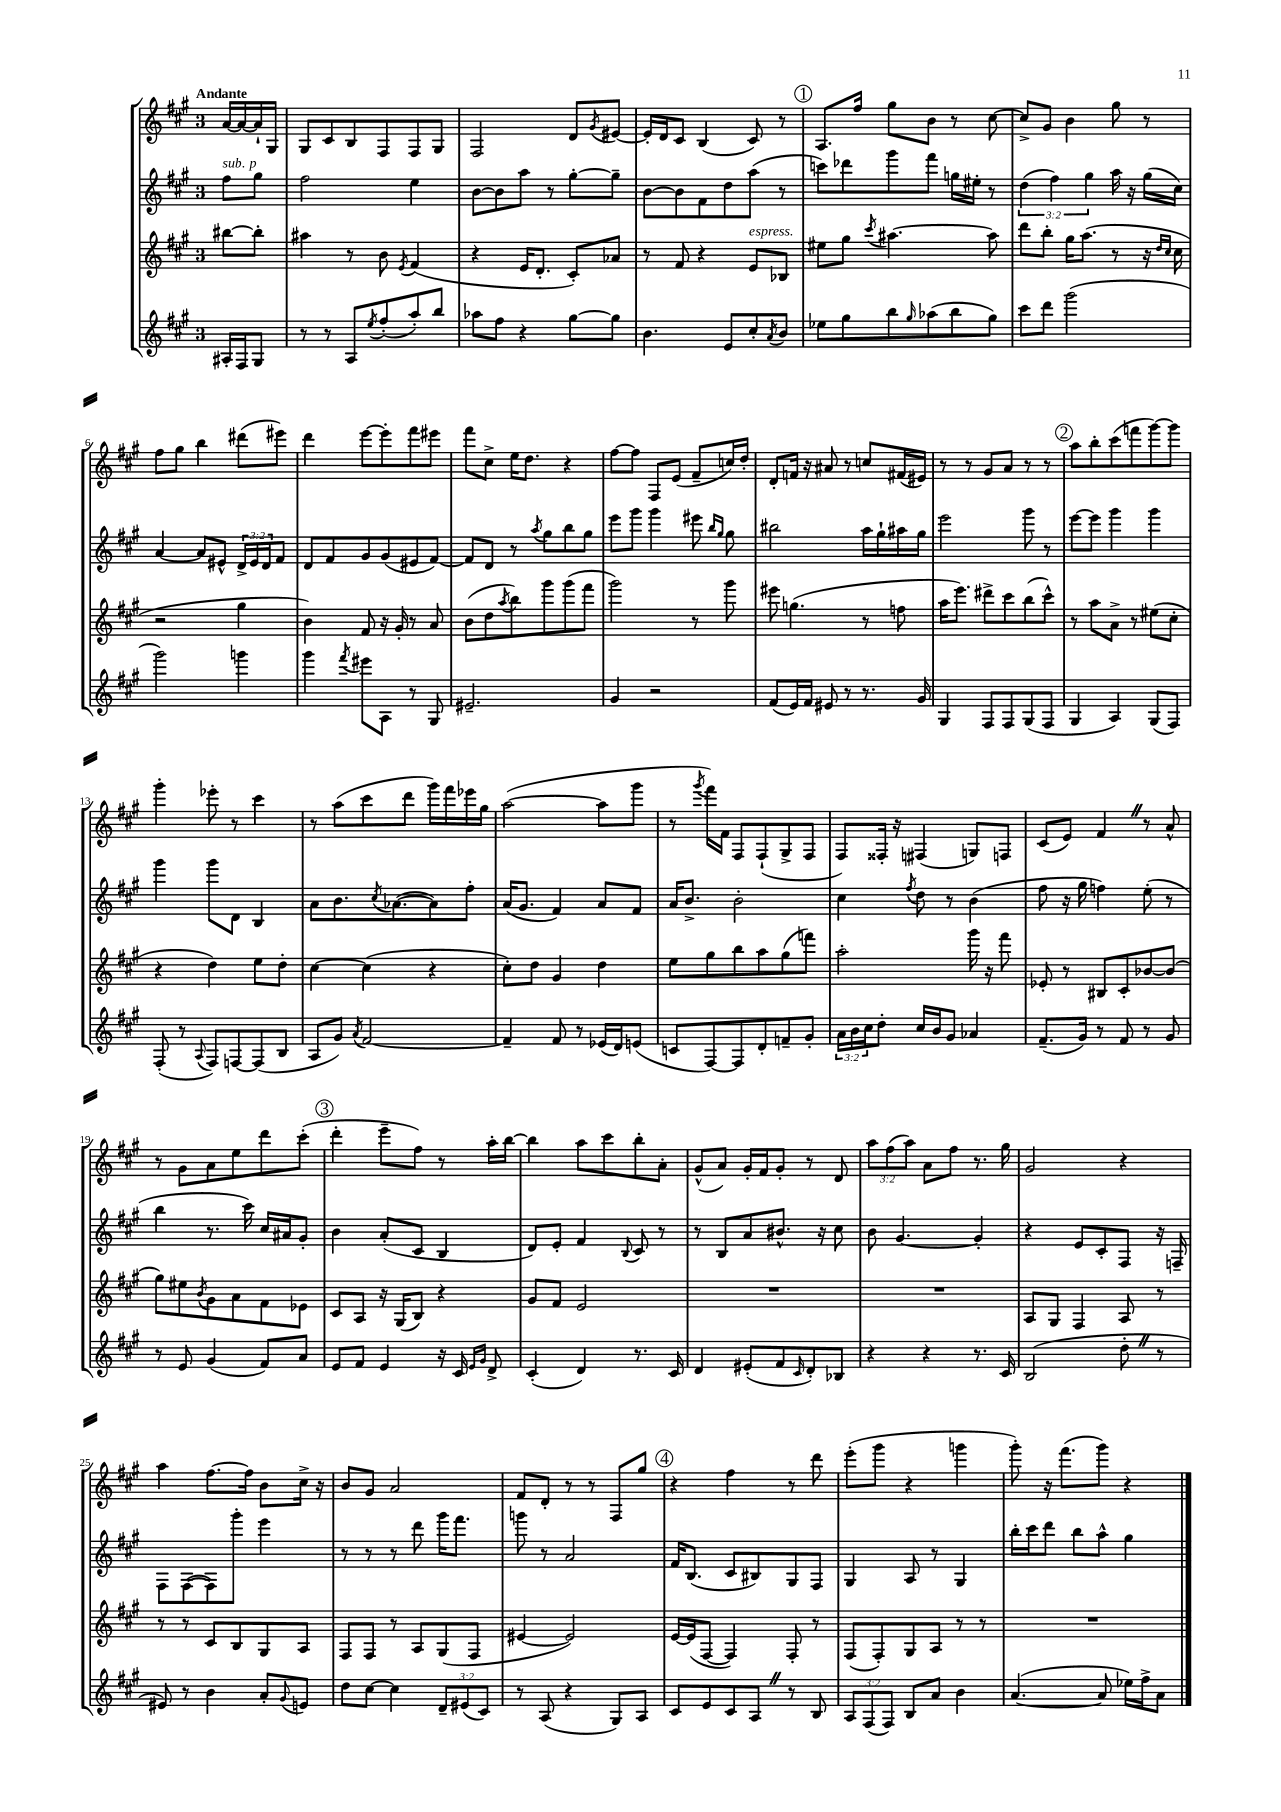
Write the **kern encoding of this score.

**kern	**kern	**kern	**kern
*part4	*part3	*part2	*part1
*staff4	*staff3	*staff2	*staff1
*clefG2	*clefG2	*clefG2	*clefG2
*k[f#c#g#]	*k[f#c#g#]	*k[f#c#g#]	*k[f#c#g#]
*M3/4	*M3/4	*M3/4	*M3/4
=	=	=	=
!	!	!	!LO:TX:a:B:t=Andante
!	!	!LO:TX:a:i:t=sub. p	!
16A#X'/LL	[8bb#X\L	8ff#\L	[16a/LL
16F#/J	.	.	16a/_
8G#/J	8bb#'\J]	8gg#\J	16a`/]
.	.	.	16G#/JJ
=1	=1	=1	=1
8r	4aa#X\	2ff#\	8G#/L
8r	.	.	8c#/
8A/L	8r	.	8B/
8qee/	.	.	.
(8ff#'/	8b\	.	8F#/
.	8qe/	.	.
8aa'/)	(4f#/	4ee\	8F#/
8bb/J	.	.	8G#/J
=2	=2	=2	=2
8aa-X\L	4r	[8b\L	2F#/
8ff#\J	.	8b\]	.
4r	16e/KL	8aa\J	.
.	8.d'/J	.	.
.	.	8r	.
[8gg#\L	8c#'/L)	[8gg#'\L	8d/L
.	.	.	8qg#/
8gg#\J]	8a-X/J	8gg#~\J]	[8e#X/J
=3	=3	=3	=3
4.b\	8r	[8b\L	16e#'/LL]
.	.	.	16d/J
.	8f#/	8b\]	8c#/J
.	4r	8f#\	(4B/
8e/L	.	8dd\	.
!	!LO:TX:a:i:t=espress.	!	!
8cc#'/	8e/L	(8aa\J	8c#/)
8qa/	.	.	.
8b/J	8B-X/J	8r	8r
!!LO:REH:place=s1:t=1
=4	=4	=4	=4
8ee-X\L	8ee#X\L	8cccn\L)	8.A/L
8gg#\	8gg#\J	8ddd-X\	.
.	.	.	16ff#/Jk
.	8qccc#/	.	.
8bb\	[4.aa#X\	8ggg#\	8gg#\L
16qqgg#/	.	.	.
(8aa-X\	.	8fff#\J	8b\J
8bb\	.	16ggn\LL	8r
.	.	16ee#X'\JJ	.
8gg#\J)	8aa#\]	8r	[8cc#\
=5	=5	=5	=5
8ccc#\L	8ddd\L	(6dd\	8cc#^/L]
8ddd\J	8bb'\J	.	8g#/J
.	.	6ff#\)	.
(2ggg#\	16gg#\KL	.	4b\
.	(8.aa\J	.	.
.	.	6gg#\	.
.	8r	16aa\	8gg#\
.	.	16r	.
.	16r	(16gg#\LL	8r
.	16qqdd/LL	.	.
.	16qqcc#/JJ	.	.
.	16cc#\	16cc#\JJ)	.
!!LO:LB:g=z
=6	=6	=6	=6
2ggg#\)	2r	[4a/	8ff#\L
.	.	.	8gg#\J
.	.	8a/L]	4bb\
.	.	8e#X^^/J	.
4gggn\	4gg#\	24d^/LL	(8ddd#X\L
.	.	24e#/	.
.	.	24d/J	.
.	.	8f#/J	8eee#X\J)
=7	=7	=7	=7
4ggg#\	4b\)	8d/L	4ddd\
.	.	8f#/	.
8qfff#/	.	.	.
8eee#X\L	8f#/	8g#/	[8eee\L
8A\J	16r	(8g#/	8eee'\]
.	16g#'/	.	.
8r	8r	8e#X/	8fff#\
8G#/	8a/	[8f#/J)	8eee#X\J
=8	=8	=8	=8
2.e#X~/	(8b\L	8f#/L]	8fff#\L
.	8dd\	8d/J	8cc#^\J
.	8qaa/	.	.
.	8bb\)	8r	16ee\KL
.	.	.	8.dd\J
.	.	8qaa/	.
.	8ggg#\	8gg#\L	.
.	(8ggg#\	8bb\	4r
.	8fff#\J	8gg#\J	.
=9	=9	=9	=9
4g#/	2ggg#\)	8eee\L	[8ff#\L
.	.	8ggg#\J	8ff#\J]
2r	.	4ggg#\	8F#/L
.	.	.	(8e/J
.	8r	8eee#X\	8f#~/L
.	.	16qqbb/LL	.
.	.	16qqgg#/JJ	.
.	8ggg#\	8gg#\	16ccn/L)
.	.	.	16dd'/JJ
=10	=10	=10	=10
(8f#/L	8eee#X\	2bb#X\	8d'/L
16e/L)	(4.ggn\	.	16fn/Jk
16f#/JJ	.	.	16r
8e#X/	.	.	8a#X/
8r	.	.	8r
8.r	8r	16aa\LL	8ccn/L
.	.	16gg#`\	.
.	8ffn\	16aa#X\	(16f#X/L
16g#/	.	16gg#\JJ	16e#X/JJ)
=11	=11	=11	=11
4G#/	16aa\KL	2eee\	8r
.	8.eee\J)	.	.
.	.	.	8r
8F#/L	8ddd#X^\L	.	8g#/L
8F#/	8ccc#\	.	8a/J
(8G#/	(8bb\	8ggg#\	8r
8F#/J	8ccc#^^\J)	8r	8r
!!LO:REH:place=s1:t=2
=12	=12	=12	=12
4G#/	8r	[8eee\L	8aa\L
.	8aa\L	8eee\J]	8bb'\
4A/)	8a^\J	4ggg#\	(8ccc#\
.	8r	.	8fffn\
(8G#/L	(8ee#X\L	4ggg#\	[8ggg#\)
8F#/J)	8cc#'\J	.	8ggg#\J]
!!LO:LB:g=z
=13	=13	=13	=13
(8F#'/	4r	4ggg#\	4ggg#'\
8r	.	.	.
8qqA/	.	.	.
8F#/L)	4dd\)	8ggg#\L	8eee-X'\
[8Fn/	.	8d\J	8r
(8F/]	8ee\L	4B/	4ccc#\
8B/J	8dd'\J	.	.
=14	=14	=14	=14
8A/L	[4cc#\	8a\L	8r
8g#/J)	.	8.b\	(8aa\L
8qa/	.	.	.
[2f#/	(4cc#\]	.	8ccc#\
.	.	8qcc#/	.
.	.	([8.a-X\	.
.	.	.	8ddd\J
.	4r	8a-\])	16ggg#\LL)
.	.	.	16fff#\
.	.	8ff#'\J	16eee-X\
.	.	.	16gg#\JJ
=15	=15	=15	=15
4f#~/]	8cc#'\L)	(16a/KL	([2aa\
.	.	8.g#/J	.
.	8dd\J	.	.
8f#/	4g#/	4f#/)	.
8r	.	.	.
(16e-X/LL	4dd\	8a/L	8aa\L]
16d/J)	.	.	.
(8en/J	.	8f#/J	8ggg#\J
=16	=16	=16	=16
8cn/L	8ee\L	16a/KL	8r
.	.	8.b^/J	.
.	.	.	8qggg#/
[8F#/)	8gg#\	.	16fff#\LL)
.	.	.	16f#\JJ
8F#/]	8bb\	2b'\	8F#/L
8d'/	8aa\	.	(8F#`/
8fn~/	(8gg#\	.	8G#^/
8g#'/J	8fffn\J)	.	8F#/J
=17	=17	=17	=17
24a\LL	2aa'\	4cc#\	8F#/L)
24b\	.	.	.
24cc#\J	.	.	.
8dd'\J	.	.	16F##X'/Jk
.	.	.	16r
.	.	8qff#/	.
16cc#/LL	.	8dd\	(4F#X/
16b/J	.	.	.
8g#/J	.	8r	.
4a-X/	16ggg#\	(4b\	8Gn/L)
.	16r	.	.
.	8fff#\	.	8Fn/J
=18	=18	=18	=18
(8.f#~/L	8e-X'/	8ff#\	(8c#/L
.	8r	16r	8e/J)
16g#/Jk)	.	16gg#\	.
8r	8B#X/L	4ffn\)	4f#Z/
8f#/	8c#'/	.	.
8r	[8b-X/	(8ee'\	8r
8g#/	(8b-/J]	8r	8a^^/
!!LO:LB:g=z
=19	=19	=19	=19
8r	8gg#\L)	4bb\	8r
8e/	8ee#X\	.	8g#\L
.	8qb/	.	.
(4g#/	8g#\	8.r	8a\
.	8a\	.	8ee\
.	.	16ccc#\)	.
8f#/L)	8f#\	16cc#/LL	8ddd\
.	.	16a#X/J	.
8a/J	8e-X\J	8g#'/J	(8ccc#'\J
!!LO:REH:place=s1:t=3
=20	=20	=20	=20
8e/L	8c#/L	4b\	4ddd'\
8f#/J	8A/J	.	.
4e/	16r	(8a'/L	8eee~\L
.	(16G#/KL	.	.
.	8B/J)	8c#/J	8ff#\J)
16r	4r	4B/	8r
16c#/	.	.	.
16qqe/LL	.	.	.
16qqg#/JJ	.	.	.
8d^/	.	.	16aa'\LL
.	.	.	[16bb\JJ
=21	=21	=21	=21
(4c#'/	8g#/L	8d/L)	4bb\]
.	8f#/J	8e'/J	.
4d/)	2e/	4f#/	8aa\L
.	.	.	8ccc#\
.	.	8qqB/	.
8.r	.	8c#/	8bb'\
.	.	8r	8a'\J
16c#/	.	.	.
=22	=22	=22	=22
4d/	2.r	8r	(8g#^^/L
.	.	8B/L	8a/J)
(8e#X'/L	.	8a/	16g#'/LL
.	.	.	16f#/J
8f#/	.	8.b#X^^/J	8g#'/J
16qqc#/	.	.	.
8d'/)	.	.	8r
.	.	16r	.
8B-X/J	.	8cc#\	8d/
=23	=23	=23	=23
4r	2.r	8b\	12aa\L
.	.	.	(12ff#\
.	.	[4.g#/	.
.	.	.	12aa\J)
4r	.	.	8a\L
.	.	.	8ff#\J
8.r	.	4g#'/]	8.r
16c#/	.	.	16gg#\
=24	=24	=24	=24
(2B/	8A/L	4r	2g#/
.	8G#/J	.	.
.	4F#/	8e/L	.
.	.	8c#'/	.
8dd'Z\	8A/	8F#/J	4r
8r	8r	16r	.
.	.	16Fn~/	.
!!LO:LB:g=z
=25	=25	=25	=25
8e#X/)	8r	8F#\L	4aa\
8r	8r	([8F#\	.
4b\	8c#/L	8F#\])	[8.ff#\L
.	8B/	8ggg#'\J	.
.	.	.	16ff#\Jk]
8a'/L	8G#/	4eee\	8b\L
8qqg#/	.	.	.
8en/J	8A/J	.	16cc#^\Jk
.	.	.	16r
=26	=26	=26	=26
8dd\L	8F#/L	8r	8b/L
[8cc#\J	8F#/J	8r	8g#/J
4cc#\]	8r	8r	2a/
.	8A/L	8ddd\	.
12d~/L	(8G#/	16ggg#\KL	.
.	.	8.fff#\J	.
(12e#X/	.	.	.
.	8F#/J	.	.
12c#/J)	.	.	.
=27	=27	=27	=27
8r	[4e#X/	8gggn\	8f#/L
(8A/	.	8r	8d'/J
4r	2e#/])	2a/	8r
.	.	.	8r
8G#/L)	.	.	8F#/L
8A/J	.	.	8gg#/J
!!LO:REH:place=s1:t=4
=28	=28	=28	=28
8c#/L	[16e/LL	16f#/KL	4r
.	(16e/J]	(8.B/J	.
8e/	[8F#/J	.	.
8c#/	4F#/])	8c#/L	4ff#\
8AZ/J	.	8B#X/)	.
8r	8F#'/	8G#/	8r
8B/	8r	8F#/J	8ddd\
=29	=29	=29	=29
12A/L	(8F#/L	4G#/	(8eee'\L
(12F#/	.	.	.
.	8F#'/)	.	8ggg#\J
12F#/J)	.	.	.
8B/L	8G#/	8A/	4r
8a/J	8A/J	8r	.
4b\	8r	4G#/	4gggn\
.	8r	.	.
=30	=30	=30	=30
([4.a/	2.r	16bb'\LL	8ggg#'\)
.	.	16ccc#\J	.
.	.	8ddd\J	16r
.	.	.	(8.fff#\L
.	.	8bb\L	.
8a/]	.	8aa^^\J	8ggg#\J)
16ee-X\LL)	.	4gg#\	4r
16ff#^\J	.	.	.
8a\J	.	.	.
==	==	==	==
*-	*-	*-	*-
